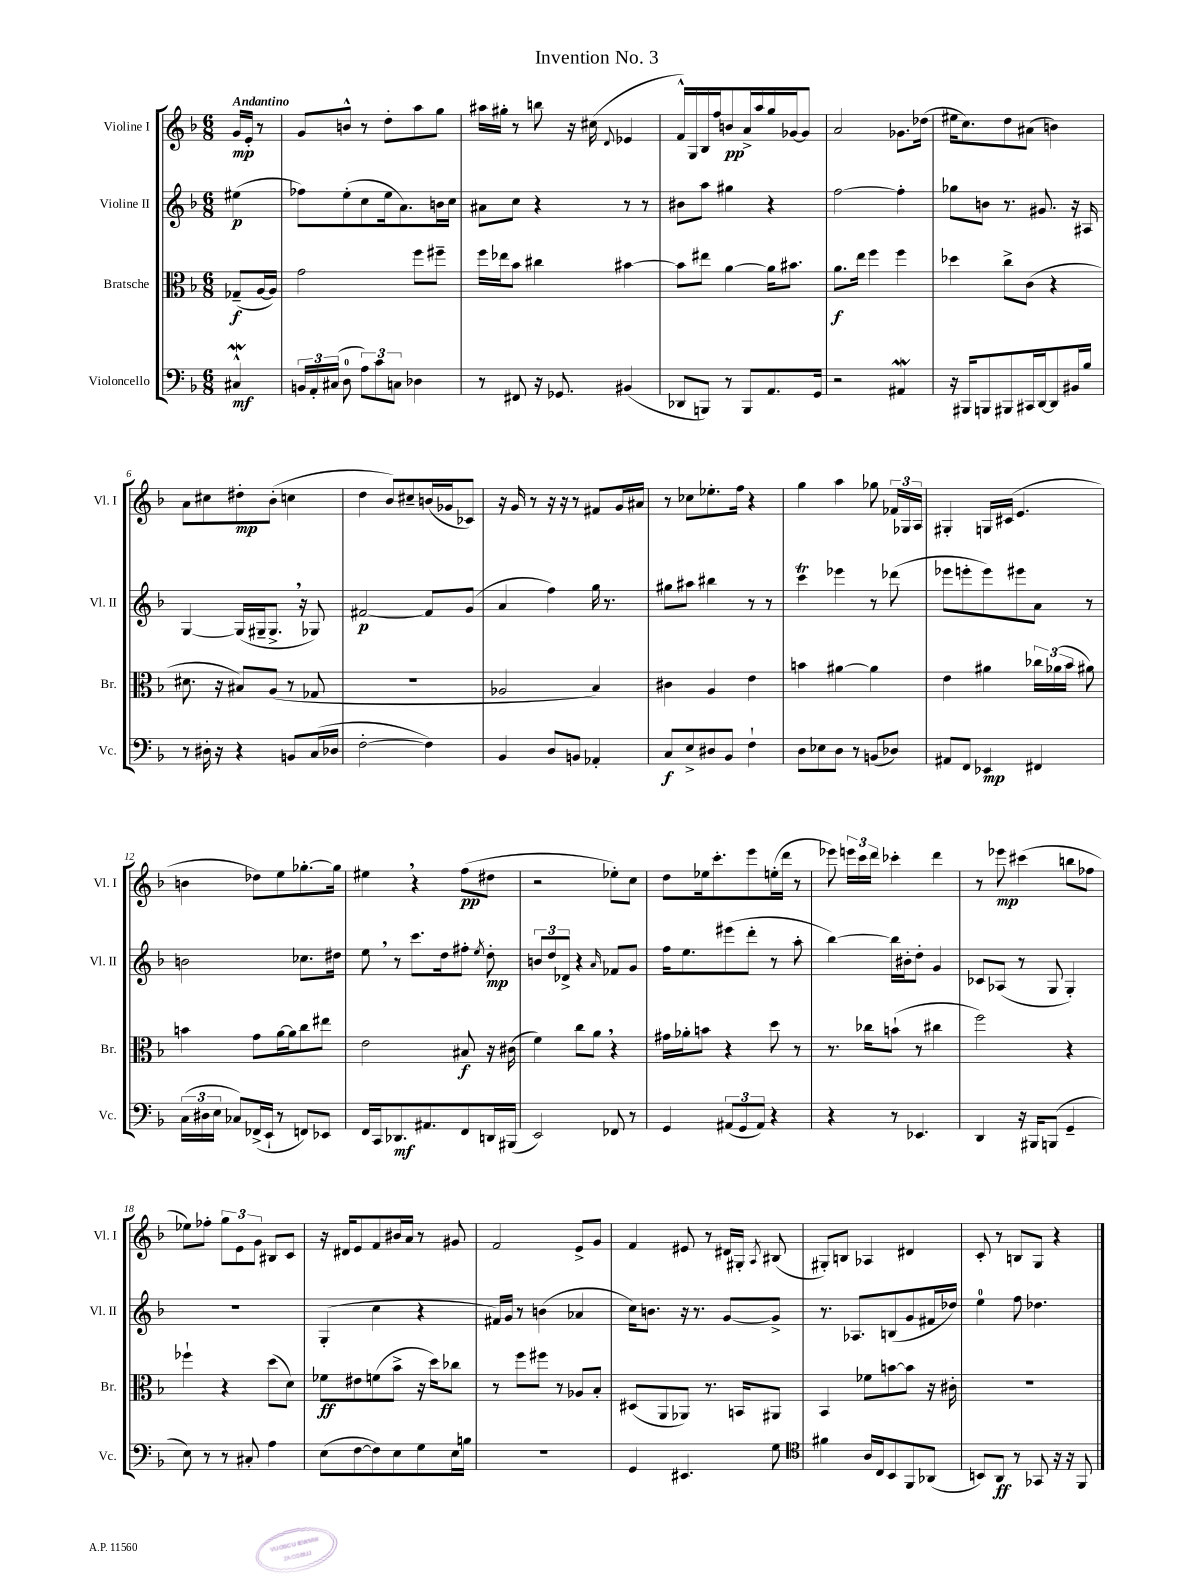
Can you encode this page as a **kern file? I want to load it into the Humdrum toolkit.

**kern	**kern	**kern	**kern
*staff4	*staff3	*staff2	*staff1
*clefF4	*clefC3	*clefG2	*clefG2
*k[b-]	*k[b-]	*k[b-]	*k[b-]
*M6/8	*M6/8	*M6/8	*M6/8
4C#^^	(8G-~	(4ee#	16g
.	.	.	16e'
.	[16A	.	8r
.	16A])	.	.
=	=	=	=
24BB	2g	8ff-)	8g
24AA'	.	.	.
(24C#	.	.	.
8D	.	(8ee'	8b^^
12A)	.	8cc	8r
12c	.	.	.
.	.	16ee	8dd'
12C	.	.	.
.	.	8.a)	.
4D-	8ff	.	8aa
.	8ff#~	16b	8gg
.	.	16cc	.
=	=	=	=
8r	16ff	8a#	16aa#
.	16ee-	.	16gg#'
8FF#	8b-	8cc	8r
16r	4cc#	4r	8bb
8.GG-	.	.	.
.	.	.	16r
.	.	.	(16cc#
.	.	.	8qqd
(4BB#	[4b#	8r	4e-
.	.	8r	.
=	=	=	=
8DD-	8b#]	8b#	16f^^)
.	.	.	16G
8BBB)	8ee#	8aa	16B-
.	.	.	16ff
8r	[4a	4gg#	8b
8BBB	.	.	16a^
.	.	.	16aa
8.AA	16a]	4r	16gg
.	8.b#	.	[16g-
.	.	.	8g-]
16GG	.	.	.
=	=	=	=
2r	8.a	[2ff	2a
.	16ee	.	.
.	4ff	.	.
4AA#	4ff	4ff']	8.g-
.	.	.	(16dd-
=	=	=	=
16r	4dd-	8gg-	16ee#
16BBB#	.	.	8.cc)
8BBB	.	8b	.
8BBB#	8cc^	8.r	8dd
16CC#	(8c	.	(8a#
[16DD	.	8.g#	.
8DD]	4r	.	4b)
16BB#	.	16r	.
16B-	.	16A#	.
=	=	=	=
8r	8.d#	[4G	8a
16D#'	.	.	8cc#
16r	16r	.	.
4r	8B#)	(16G]	8dd#'
.	.	16G#~	.
.	(8A	8.G#^	(8b-'
8BB	8r	.	4cc
.	.	16r	.
(16C	8G-	8G-)	.
16D-	.	.	.
=	=	=	=
[2F'	2.r	[2f#	4dd
.	.	.	8b-)
.	.	.	8cc#~
4F])	.	8f#]	(16b
.	.	.	16g-
.	.	(8g	8c-)
=	=	=	=
4BB-	2A-	4a	16r
.	.	.	16g
.	.	.	8r
8D	.	4ff)	16r
.	.	.	16r
8BB	.	.	8r
4AA-'	4B-)	16gg	8f#
.	.	8.r	.
.	.	.	16g
.	.	.	16a#
=	=	=	=
8C	4c#	8gg#	8r
8E^	.	8aa#	8cc-
8D#	4A	4bb#	8.ee-'
8BB-	.	.	.
.	.	.	16ff
4F`	4e	8r	4r
.	.	8r	.
=	=	=	=
8D	4b	4ccc	4gg
8E-	.	.	.
8D	[4a#	4eee-	4aa
8r	.	.	.
(8BB	4a#]	8r	8gg-
8D-)	.	(8ddd-	24f-
.	.	.	24G-
.	.	.	24A
=	=	=	=
8AA#	4e	8eee-	4G#'
8FF	.	8eee'	.
4EE-	4a#	8eee)	16G
.	.	.	(16c#
.	.	8eee#	4.e
4FF#	24cc-	8a	.
.	(24a-	.	.
.	24b-	.	.
.	8a#)	8r	.
=	=	=	=
(24C	4b	2b	4b
24D#	.	.	.
24E	.	.	.
8C-)	.	.	.
(16FF-^	8g	.	8dd-)
16EE`	.	.	.
8r	[16a	.	8ee
.	16a]	.	.
8FF)	8cc	8.cc-	[8.gg-'
8EE-	8ee#	.	.
.	.	16dd#	16gg-]
=	=	=	=
16FF	2e	8ee	4ee#
16CC	.	.	.
8.DD-	.	8r	.
.	.	8.ccc	4r
8.AA#	.	.	.
.	.	16dd	.
8FF	8B#	8ff#'	(8ff
.	.	8qee	.
16DD	16r	8dd'	8dd#
(16BBB#	(16c#	.	.
=	=	=	=
2EE)	4f)	12b	2r
.	.	12dd	.
.	.	12d-^	.
.	8cc	4r	.
.	8a	.	.
.	.	16qqa	.
8FF-	4r	8f-	8ee-')
8r	.	8g	8cc
=	=	=	=
4GG	16g#	16ff	8dd
.	16a-'	8.ee	.
.	8b	.	16ee-
.	.	.	8.ccc'
(12AA#	4r	(8eee#	.
12GG	.	.	.
.	.	8ddd'	8eee
12AA#)	.	.	.
4r	8dd	8r	(16ee'
.	.	.	16ddd
.	8r	8aa'	8r
=	=	=	=
4r	8.r	[4bb-)	8eee-)
.	.	.	24eee
.	.	.	24ccc
.	16cc-	.	.
.	.	.	24ddd
8r	(8b`	16bb-]	4ccc-'
.	.	16b#'	.
4.EE-	8r	8dd'	.
.	4cc#	4g	4ddd
=	=	=	=
4DD	2ff)	8c-	8r
.	.	(8A-	8eee-
16r	.	8r	(4ccc#
16BBB#	.	.	.
(8BBB	.	8G	.
4GG~	4r	4G')	8bb
.	.	.	8ff-
=	=	=	=
8E)	4ff-`	2.r	8ee-)
8r	.	.	8ff-'
8r	4r	.	12gg
.	.	.	12e
8C#'	.	.	.
.	.	.	12g
4A	(8dd	.	8B#
.	8d)	.	8c
=	=	=	=
(8E	8f-	(4G'	16r
.	.	.	16d#
[8F	8e#	.	8e
8F])	(8f	4cc	8f
8E	8b-^	.	16b#
.	.	.	16a
8G	16r	4r	8r
.	16dd)	.	.
16E	8cc-	.	8g#
16B	.	.	.
=	=	=	=
2.r	8r	16f#)	2f
.	.	16g	.
.	8ff	8r	.
.	8ff#	(4b	.
.	8r	.	.
.	8A-	4a-	8e^
.	8B-'	.	8g
=	=	=	=
4GG	(8D#	16cc)	4f
.	.	8.b	.
.	8AA	.	.
4.EE#	8AA-)	16r	8e#
.	.	8.r	.
.	8.r	.	8r
.	.	[8g	16d#
.	16BB	.	16G#'
.	.	.	8qA
8G	8AA#	8g^]	(8B#
=	=	=	=
*clefC4	*	*	*
4f#	4BB-	8.r	8G#')
.	.	.	8B
.	.	8.A-	.
16A	8f-	.	4A-
16C	.	.	.
8BB-	[8b	(8B	.
8FF	8b]	8g	4d#
(8AA-	16r	16f#	.
.	16c#'	16dd-)	.
=	=	=	=
8BB)	2.r	4ee	8c'
8AA	.	.	8r
8r	.	8ff	8B
8GG-	.	4.dd-	8G
16r	.	.	4r
16r	.	.	.
8FF	.	.	.
==	==	==	==
*-	*-	*-	*-
